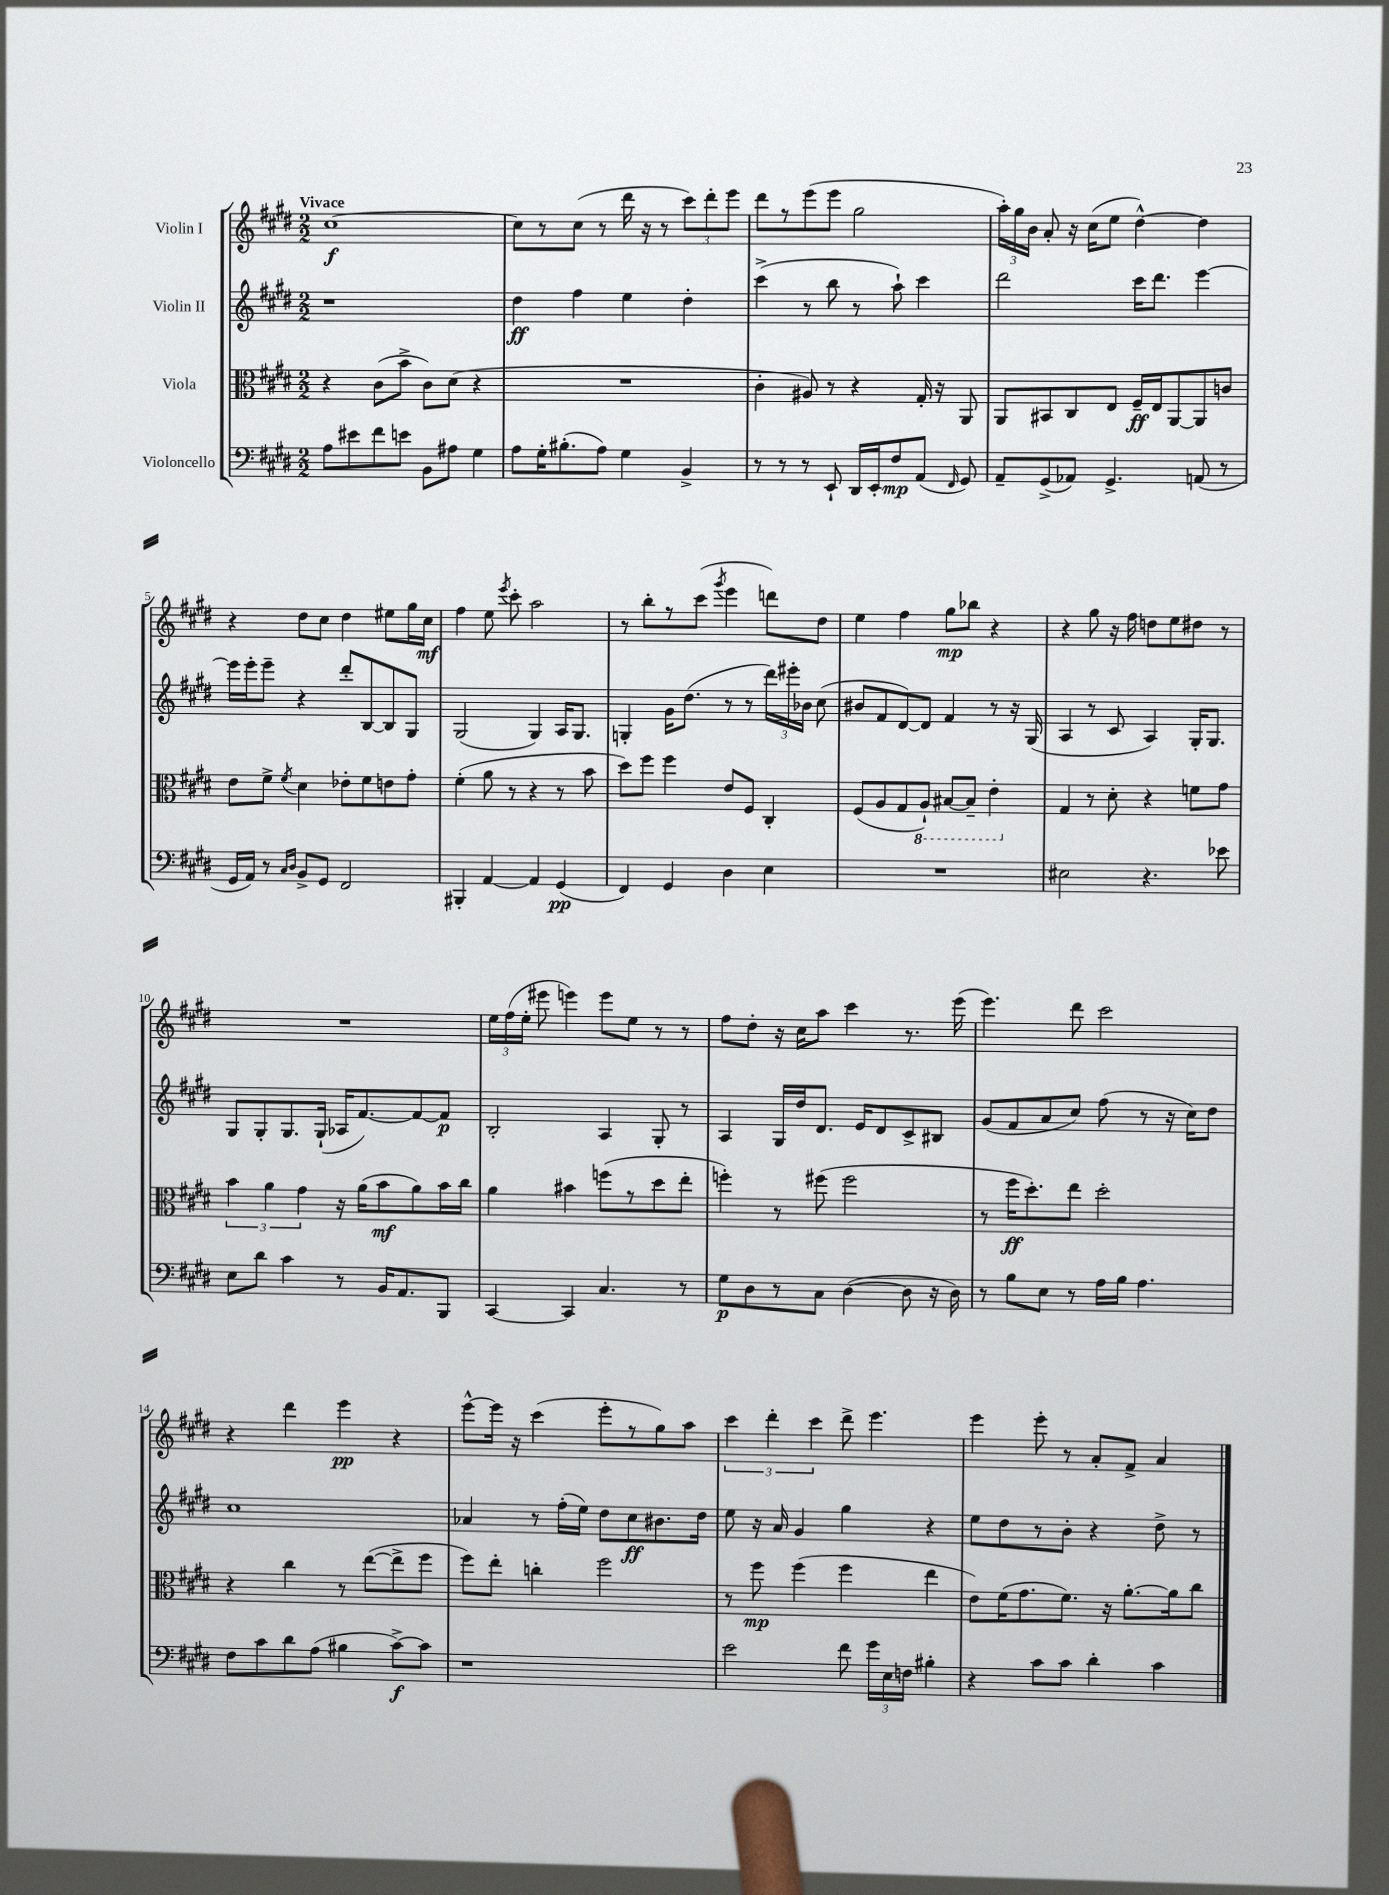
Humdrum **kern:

**kern	**kern	**kern	**kern
*staff4	*staff3	*staff2	*staff1
*clefF4	*clefC3	*clefG2	*clefG2
*k[f#c#g#d#]	*k[f#c#g#d#]	*k[f#c#g#d#]	*k[f#c#g#d#]
*M2/2	*M2/2	*M2/2	*M2/2
8A\L	4r	1r	[1cc#
8e#\	.	.	.
8f#\	(8c#\L	.	.
8e\J	8b^\J	.	.
8BB\L	8c#\L)	.	.
8A#\J	(8d#\J	.	.
4G#\	4r	.	.
=	=	=	=
8A\L	1r	4dd#\	8cc#\]L
16G#'\K	.	.	8r
(8.B#'\	.	.	.
.	.	4ff#\	(8cc#\J
8A\J)	.	.	8r
4G#\	.	4ee\	16ddd#\
.	.	.	16r
.	.	.	8r
4BB^/	.	4dd#'\	12ccc#\L)
.	.	.	12ddd#'\
.	.	.	12eee\J
=	=	=	=
8r	4c#'\	(4ccc#^\	8ddd#\L
8r	.	.	8r
8r	8A#/)	8r	(8eee\
8EE`/	8r	8bb\	8eee\J
16DD#/LL	4r	8r	2gg#\
16EE'/J	.	.	.
8F#/	.	8aa`\)	.
(8AA/J	16G#'/	4ccc#\	.
.	16r	.	.
16qqFF#/	.	.	.
8GG#/)	8AA/	.	.
=	=	=	=
8AA~/L	8AA/L	2ddd#\	24aa'\LL)
.	.	.	24gg#\
.	.	.	24b\JJ
(8GG#^/	8BB#/	.	8a'/
8AA-/J)	8C#/	.	16r
.	.	.	(16cc#\LK
4.GG#^/	8E/J	.	8ee\J
.	16F#~/LL	16ccc#\LK	[4dd#^^\)
.	16E/J	8.ddd#\J	.
.	[8AA/	.	.
(8AA/	8AA/]	[4eee\	4dd#\]
8r	8c/J	.	.
=	=	=	=
16GG#/LL	8e\L	16eee\]LL	4r
16AA/JJ)	.	16eee'\J	.
8r	8f#^\J	8eee~\J	.
16qqC#/LL	.	.	.
16qqD#/JJ	8qf#/	.	.
8BB^/L	4d#\	4r	8dd#\L
8GG#/J	.	.	8cc#\J
2FF#/	8e-'\L	8ddd#'/L	4dd#\
.	8f#\	[8B/	.
.	8e\	8B/]	8ee#\L
.	8g#'\J	8G#/J	16gg#\L
.	.	.	16cc#\JJ
=	=	=	=
4BBB#'/	(4f#'\	(2G#/	4ff#\
[4AA/	8a\	.	8ee\
.	.	.	8qeee/
.	8r	.	8ccc#'\
4AA/]	4r	4G#/)	2aa\
(4GG#/	8r	16A/LK	.
.	.	8.G#/J	.
.	8b\	.	.
=	=	=	=
4FF#/)	8dd#\L)	4G'/	8r
.	8ff#\J	.	8bb'\L
4GG#/	4ff#\	16g#\LK	8r
.	.	(8.dd#\J	.
.	.	.	(8ccc#\J
.	.	.	8qggg#/
4D#\	8e/L	8r	4eee\
.	8F#/J	8r	.
4E\	4C#'/	24ddd#\LL)	8ddd\L)
.	.	24eee#'\	.
.	.	24b-\JJ	.
.	.	(8cc#\	8dd#\J
=	=	=	=
1r	(8F#/L	8b#/L	4ee\
.	8A/	8f#/	.
.	8G#/	[8d#/)	4ff#\
.	8AA`/J)	8d#/]J	.
.	[8BB#/L	4f#/	8gg#\L
.	8BB#~/]J	.	8bb-\J
.	4E'\	8r	4r
.	.	16r	.
.	.	(16G#/	.
=	=	=	=
2E#\	4G#/	4A/	4r
.	8r	8r	8gg#\
.	8d#'\	8c#/	16r
.	.	.	16ff#\
4.r	4r	4A/)	8dd\L
.	.	.	8ee\
.	8f\L	16G#'/LK	8dd#\J
.	.	8.G#/J	.
8e-\	8g#\J	.	8r
=	=	=	=
8E\L	6b\	8G#/L	1r
8d#\J	.	8G#'/	.
.	6a\	.	.
4c#\	.	8.G#/	.
.	6g#\	.	.
.	.	(16G#`/Jk	.
8r	16r	16A-/LK	.
.	(16a\LK	[8.f#/)	.
16BB/LK	8b\	.	.
8.AA/	.	.	.
.	8a\)	8f#/_	.
8BBB/J	16b\L	8f#/]J	.
.	16cc#\JJ	.	.
=	=	=	=
[4CC#/	4a\	2B'/	24ee\LL
.	.	.	(24ff#\
.	.	.	24ee'\JJ
.	.	.	8eee#\
4CC#/]	4b#\	.	4eee\)
4.C#/	(8ff\L	4A/	8eee\L
.	8r	.	8ee\J
.	8dd#\	8G#'/	8r
8r	8ee'\J	8r	8r
=	=	=	=
8G#\L	4ff'\)	4A/	8ff#\L
8D#\	.	.	8dd#'\J
8r	8r	16G#/LL	16r
.	.	16dd#/J	16cc#\LK
8C#\J	(8ff#\	8.d#/J	8aa\J
([4D#\	2ff#\	.	4ccc#\
.	.	16e/LK	.
.	.	8d#/	.
8D#\]	.	8c#^/	8.r
16r	.	8B#/J	.
16D#\)	.	.	(16eee\
=	=	=	=
8r	8r	(8g#/L	4.eee\)
8B\L	16ff#\LK	8f#/	.
.	8.dd#'\)	.	.
8E\J	.	8a/	.
8r	8ee\J	8cc#/J)	8ddd#\
16A\LL	2dd#'\	(8ff#\	2ccc#\
16B\JJ	.	.	.
4.A\	.	8r	.
.	.	16r	.
.	.	16cc#\LK)	.
.	.	8dd#\J	.
=	=	=	=
8F#\L	4r	1cc#	4r
8c#\	.	.	.
8d#\	4cc#\	.	4ddd#\
(8A\J	.	.	.
4B#\	8r	.	4eee\
.	([8ee\L	.	.
[8c#^\L)	8ee^\]	.	4r
8c#\]J	8ff#\J	.	.
=	=	=	=
1r	8ff#\L)	4a-/	[8eee^^\L
.	8ee'\J	.	16eee\]Jk
.	.	.	16r
.	4cc'\	8r	(4ccc#\
.	.	(16ff#'\LL	.
.	.	16ee\JJ)	.
.	2ff#\	8dd#\L	8eee'\L
.	.	8cc#\	8r
.	.	8.b#\	8gg#\)
.	.	.	8aa\J
.	.	16dd#\Jk	.
=	=	=	=
2e\	8r	8ee\	6ccc#\
.	8ff#\	16r	.
.	.	.	6ddd#'\
.	.	16a/	.
.	(4ff#\	4g#/	.
.	.	.	6ccc#\
8f#\	4ff#\	4gg#\	8ddd#^\
24g#\LL	.	.	4.eee\
24E\	.	.	.
24F\JJ	.	.	.
4B#'\	4ee\	4r	.
=	=	=	=
4r	8e\L)	8ee\L	4eee\
.	(16f#\K	8dd#\	.
.	8.g#\	.	.
8c#\L	.	8r	8eee'\
8c#\J	8.f#\J)	8b'\J	8r
4d#'\	.	4r	8a'/L
.	16r	.	.
.	[8.a'\L	.	8f#^/J
4c#\	.	8dd#^\	4a/
.	16a\]k	.	.
.	8cc#\J	8r	.
==	==	==	==
*-	*-	*-	*-
